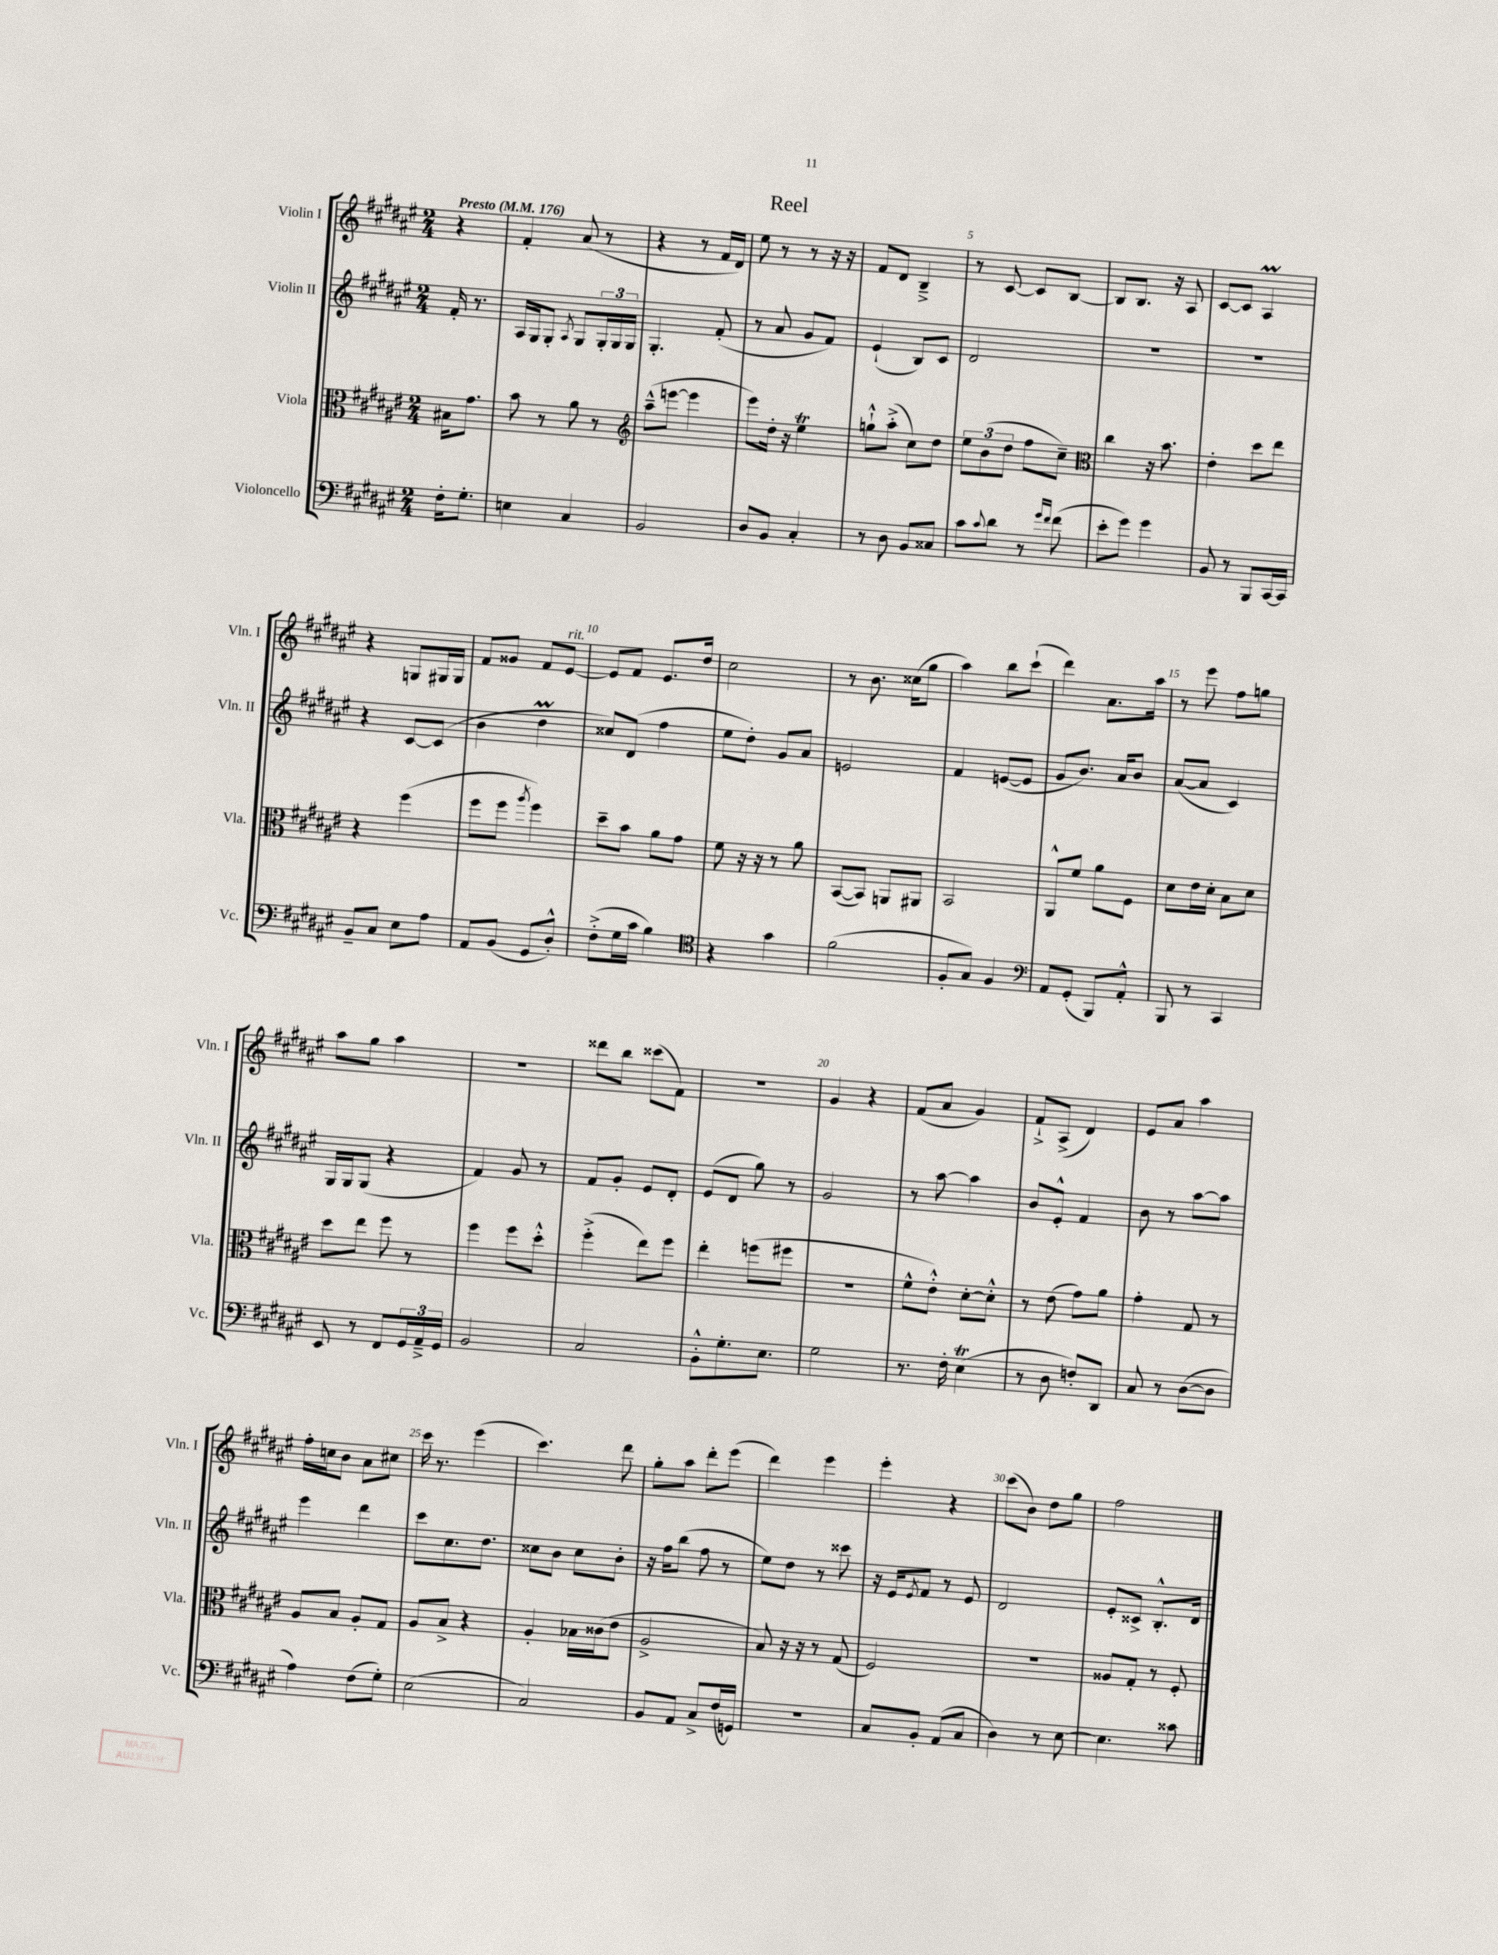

**kern	**kern	**kern	**kern
*part4	*part3	*part2	*part1
*staff4	*staff3	*staff2	*staff1
*I"Violoncello	*I"Viola	*I"Violin II	*I"Violin I
*I'Vc.	*I'Vla.	*I'Vln. II	*I'Vln. I
*clefF4	*clefC3	*clefG2	*clefG2
*k[f#c#g#d#a#e#]	*k[f#c#g#d#a#e#]	*k[f#c#g#d#a#e#]	*k[f#c#g#d#a#e#]
*M2/4	*M2/4	*M2/4	*M2/4
*MM176	*MM176	*MM176	*MM176
=	=	=	=
!	!	!	!LO:TX:a:B:t=Presto
16F#'\KL	16B#X\KL	16f#'/	4r
8.G#'\J	8.g#\J	8.r	.
=1	=1	=1	=1
4En\	8b\	16A#/LL	4f#'/
.	.	16G#/J	.
.	8r	8G#'/J	.
.	.	8qA#/	.
4C#/	8a#\	8G#/L	(8a#/
.	8r	24G#'/L	8r
.	.	24G#/	.
.	.	24G#/JJ	.
=2	=2	=2	=2
*	*clefG2	*	*
2BB/	(8aa#~^^\L	4.G#'/	4r
.	[8eeen\J	.	.
.	4eee\]	.	8r
.	.	(8f#'/	16f#/LL
.	.	.	16d#/JJ)
=3	=3	=3	=3
8D#/L	8eee#\L)	8r	8ee#\
8BB/J	16dd#'\Jk	8a#/	8r
.	16r	.	.
4C#'/	4ee#t\	8g#/L	8r
.	.	8f#/J)	16r
.	.	.	16r
=4	=4	=4	=4
8r	8ggn`^^\L	(4e#`/	8f#/L
8D#\	(8aa#'^\J	.	8d#/J
8BB/L	8cc#\L)	8B/L)	4B~^/
8C##X/J	8dd#\J	8c#/J	.
=5	=5	=5	=5
8c#\L	12ee#\L	2d#/	8r
.	(12b\	.	.
8qqc#/	.	.	.
8d#\J	.	.	[8c#/
.	12dd#\J	.	.
8r	8ff#\L	.	8c#/L]
16qqg#/LL	.	.	.
16qqf#/JJ	.	.	.
(8f#\	8cc#~\J)	.	[8B/J
=6	=6	=6	=6
*	*clefC3	*	*
8e#'\L	4cc#\	2r	8B/L]
8g#\J)	.	.	8.B/J
4g#\	16r	.	.
.	8.b\	.	16r
.	.	.	8A#/
=7	=7	=7	=7
8BB/	4e#'\	2r	[8c#/L
8r	.	.	8c#/J]
8BBB/L	8dd#\L	.	4A#m/
[16CC#/L	8ee#\J	.	.
16CC#/JJ]	.	.	.
!!LO:LB:g=z
=8	=8	=8	=8
8BB~/L	4r	4r	4r
8C#/J	.	.	.
8E#\L	(4ff#\	[8c#/L	8Gn/L
8A#\J	.	(8c#/J]	16G#X/L
.	.	.	16G#/JJ
=9	=9	=9	=9
8AA#/L	8ff#\L	4b\	8f#/L
(8BB/J	8ff#\J	.	8g##X/J
.	8qaa#/	.	.
8GG#/L	4ff#\)	4dd#M\	8f#/L
!	!	!	!LO:TX:a:i:t=rit.
8D#'^^/J)	.	.	[8e#/J
=10	=10	=10	=10
(8F#'^\L	8dd#~\L	8cc##X/L)	8e#/L]
16G#\L	8b\J	(8d#/J	8f#/J
16c#\JJ	.	.	.
4B\)	8a#\L	4ff#\	8.e#/L
.	8g#\J	.	.
.	.	.	16dd#/Jk
=11	=11	=11	=11
*clefC4	*	*	*
4r	8f#\	8ee#\L	2cc#\
.	16r	8dd#'\J)	.
.	16r	.	.
4g#\	8r	8g#/L	.
.	8a#\	8a#/J	.
=12	=12	=12	=12
(2f#\	([8BB/L	2en/	8r
.	8BB/J])	.	8.b\
.	8AAn/L	.	.
.	.	.	(16cc##X\KL
.	8AA#X/J	.	8gg#\J
=13	=13	=13	=13
8F#'/L	2BB/	4f#/	4aa#\)
8G#/J)	.	.	.
4F#/	.	([8en/L	8bb\L
.	.	8e/J]	(8ccc#`\J
=14	=14	=14	=14
*clefF4	*	*	*
8AA#/L	8AA#^^/L	8g#/L	4ddd#\)
(8GG#'/J	8f#/J	8.b/J)	.
8BBB/L)	8a#\L	.	8.a#\L
.	.	16a#/KL	.
8AA#'^^/J	8F#\J	8b/J	.
.	.	.	16aa#\Jk
=15	=15	=15	=15
8BBB/	8d#\L	([8a#/L	8r
8r	16e#\L	8a#/J]	8eee#\
.	16d#'\JJ	.	.
4CC#/	8B\L	4c#/)	8ff#\L
.	8d#\J	.	8ggn\J
!!LO:LB:g=z
=16	=16	=16	=16
8EE#/	8dd#\L	16G#/LL	8aa#\L
.	.	16G#/J	.
8r	8ee#\J	(8G#/J	8gg#\J
8FF#/L	8ff#\	4r	4aa#\
24GG#/L	8r	.	.
24AA#~^/	.	.	.
24GG#/JJ	.	.	.
=17	=17	=17	=17
2BB/	4ff#\	4f#/)	2r
.	8ff#\L	8g#/	.
.	8dd#'^^\J	8r	.
=18	=18	=18	=18
2C#/	(4ff#'^\	8f#/L	8ddd##X\L
.	.	8g#'/J	8bb\J
.	8ee#\L)	8e#/L	(8ccc##X\L
.	8ff#\J	8d#'/J	8f#\J)
=19	=19	=19	=19
8BB'^^\L	4ee#'\	(8e#/L	2r
8.G#'\	.	8d#/J	.
.	(8ffn\L	8gg#\)	.
8.E#\J	.	.	.
.	8ff#X\J	8r	.
=20	=20	=20	=20
2G#\	2r	2g#/	4g#/
.	.	.	4r
=21	=21	=21	=21
8.r	8f#^^\L	8r	(8f#/L
.	8e#'^^\J)	[8aa#\	8a#/J
16F#'\	.	.	.
(4E#t\	[8d#'\L	4aa#\]	4g#/)
.	8d#'^^\J]	.	.
=22	=22	=22	=22
8r	8r	8b/L	8f#`^/L
8D#\	(8e#\	8e#'^^/J	(8A#^/J
8Fn'/L)	8g#\L)	4f#/	4d#/)
8DD#/J	8a#\J	.	.
=23	=23	=23	=23
8C#/	4g#'\	8b\	8e#/L
8r	.	8r	8a#/J
([8D#\L	8G#/	[8aa#\L	4aa#\
8D#\J]	8r	8aa#\J]	.
!!LO:LB:g=z
=24	=24	=24	=24
4A#\)	8A#/L	4eee#\	16ff#'\LL
.	.	.	16ccn\J
.	8B/J	.	8b\J
(8F#\L	8A#'/L	4ddd#\	8a#\L
8G#'\J)	8G#/J	.	8cc#X\J
=25	=25	=25	=25
(2E#\	8A#/L	8ccc#\L	16ccc#\
.	.	.	8.r
.	8B^/J	8.cc#\	.
.	4r	.	(4eee#\
.	.	8.dd#\J	.
=26	=26	=26	=26
2C#/)	4A#'/	8cc##X\L	4.ccc#\)
.	.	8b\J	.
.	16B-X\LL	8cc##\L	.
.	(16c##X\J	.	.
.	8e#\J	8b'\J	8ddd#\
=27	=27	=27	=27
8BB/L	2A#^/	16r	8gg#'\L
.	.	16ff#\KL	.
8AA#/J	.	(8bb\J	8aa#\J
8C#^/L	.	8ff#\	8ddd#'\L
(16F#/L	.	8r	(8eee#\J
16GGn/JJ)	.	.	.
=28	=28	=28	=28
2r	8B/)	8ee#\L)	4ddd#\)
.	16r	8dd#\J	.
.	16r	.	.
.	8r	8r	4eee#\
.	(8G#/	8ccc##X\	.
=29	=29	=29	=29
8C#/L	2F#/)	16r	4eee#'\
.	.	16e#/KL	.
.	.	8qe#/	.
8BB'/J	.	8f#/J	.
(8AA#/L	.	8r	4r
8C#/J	.	8e#/	.
=30	=30	=30	=30
4D#\)	2r	2d#/	(8ccc#\L
.	.	.	8b\J)
8r	.	.	8dd#\L
[8E#\	.	.	8gg#\J
=31	=31	=31	=31
4.E#\]	8A##X/L	8e#'/L	2ff#\
.	8G#'/J	8c##X^/J	.
.	8r	8.B'^^/L	.
8c##X\	8F#'/	.	.
.	.	16d#/Jk	.
==	==	==	==
*-	*-	*-	*-
